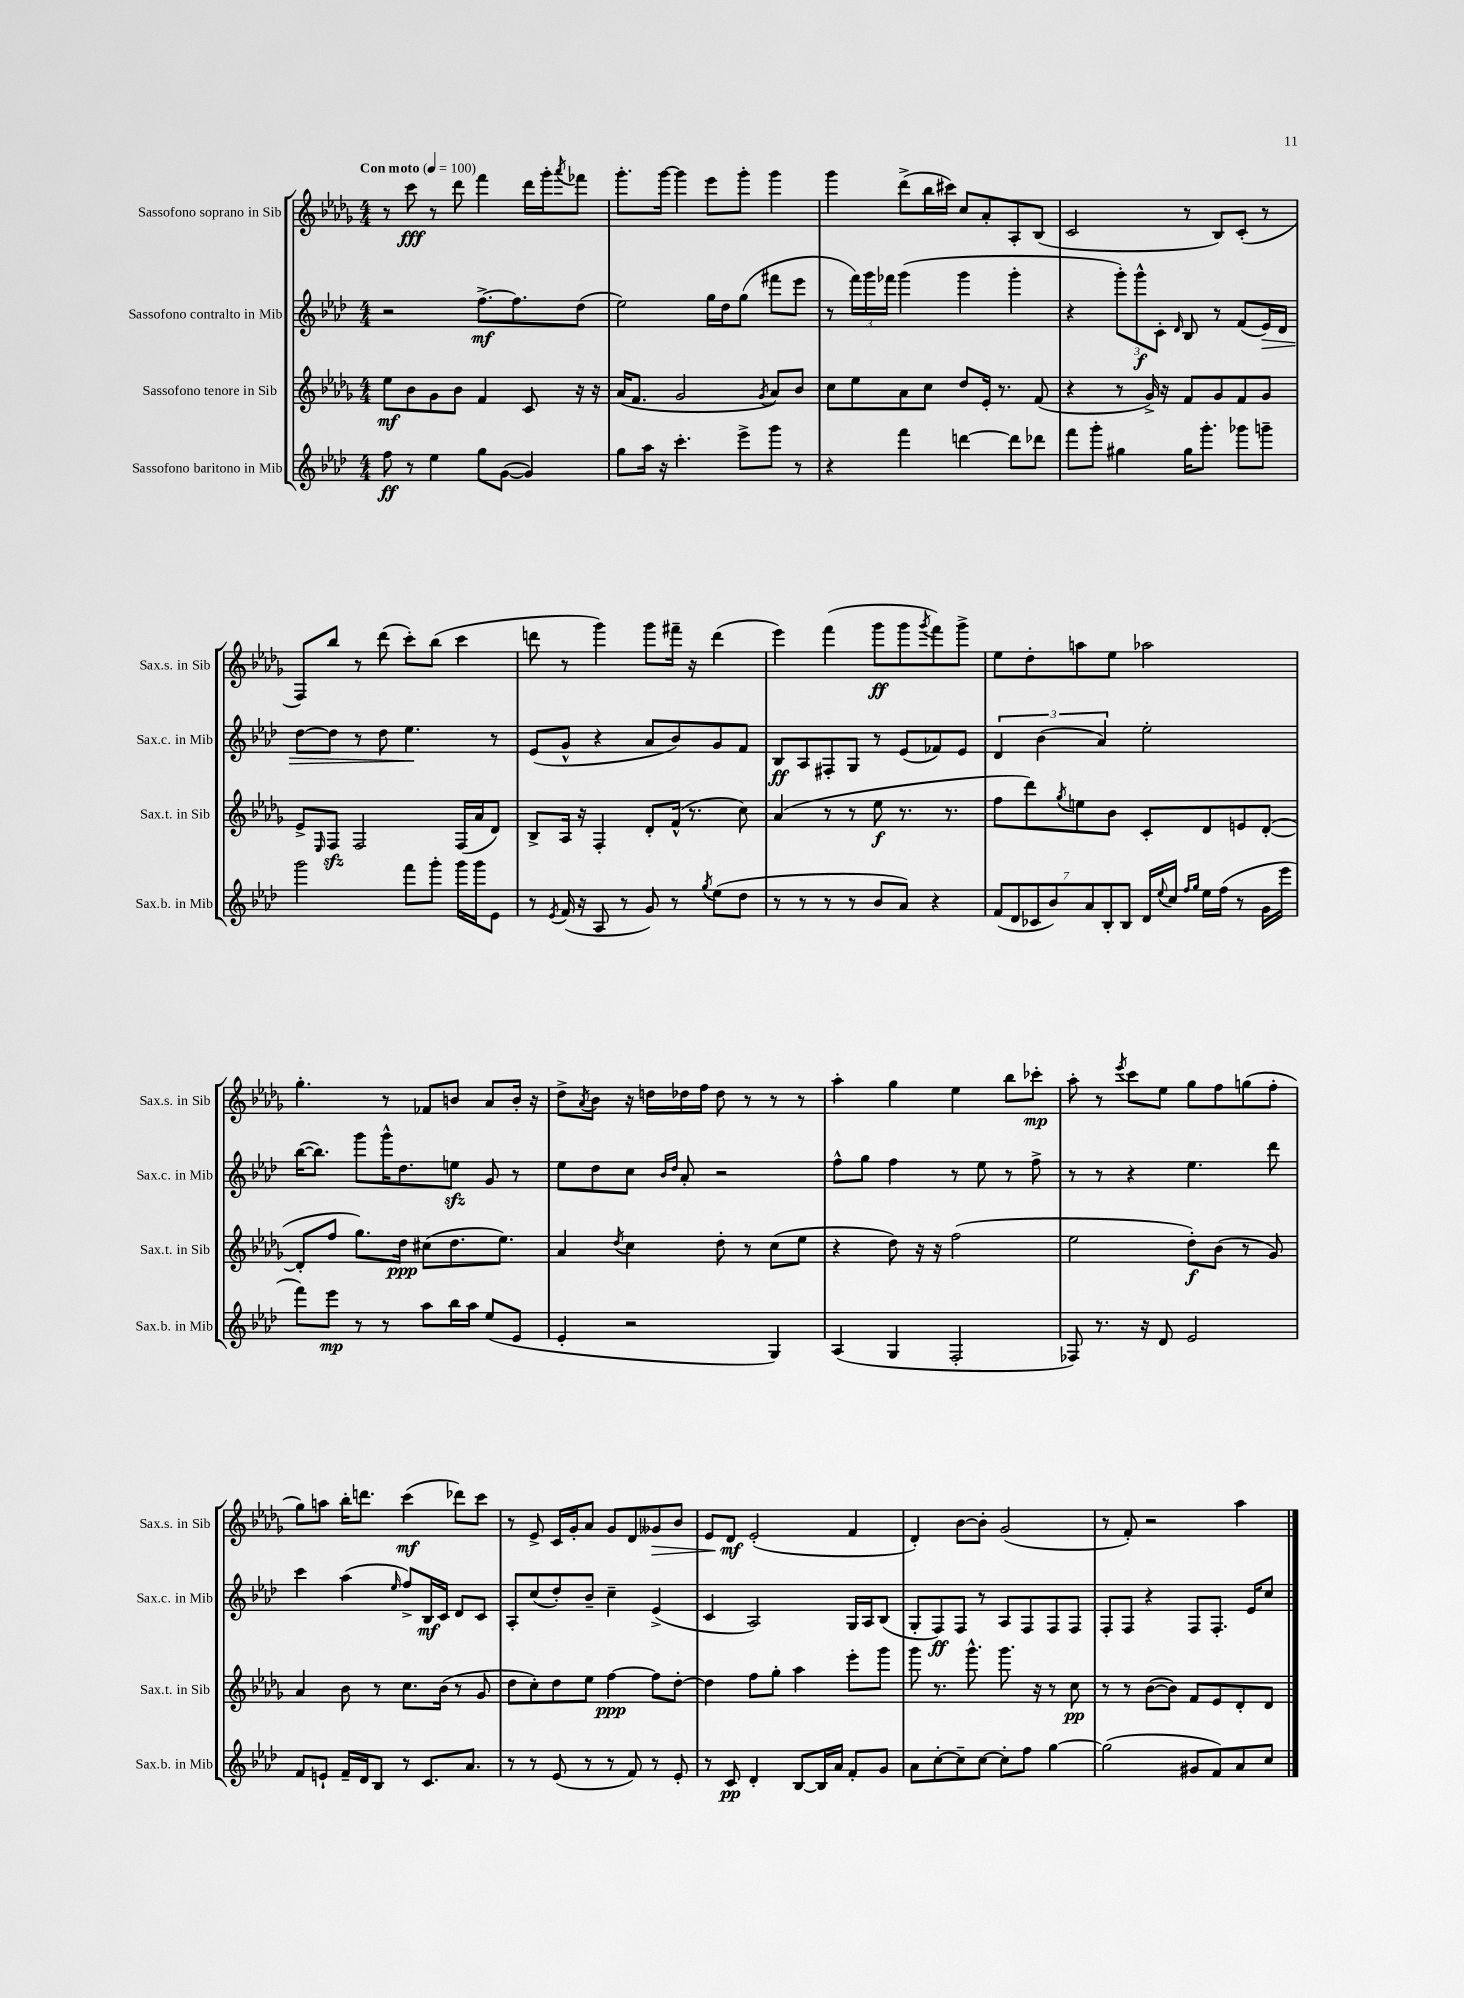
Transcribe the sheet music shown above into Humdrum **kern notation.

**kern	**kern	**kern	**kern
*staff4	*staff3	*staff2	*staff1
*clefG2	*clefG2	*clefG2	*clefG2
*k[b-e-a-d-]	*k[b-e-a-d-g-]	*k[b-e-a-d-]	*k[b-e-a-d-g-]
*M4/4	*M4/4	*M4/4	*M4/4
*MM100	*MM100	*MM100	*MM100
8ff	8ee-	2r	8r
8r	8b-	.	8ccc
4ee-	8g-	.	8r
.	8b-	.	8ddd-
8gg	4f	[8.ff^	4fff
([8g	.	.	.
.	.	8.ff]	.
4g])	8c	.	16ddd-
.	.	.	16ggg-'
.	.	.	8qaaa-
.	16r	(8dd-	8fff-
.	16r	.	.
=	=	=	=
8gg	(16a-	2ee-)	8.ggg-'
.	8.f	.	.
16aa-	.	.	.
16r	.	.	[16ggg-
4.ccc'	2g-	.	4ggg-]
.	.	16gg	8eee-
.	.	16dd-	.
8eee-^	.	(8gg	8ggg-'
.	8qg-	.	.
8ggg	8a-)	8fff#	4ggg-
8r	8b-	8eee-	.
=	=	=	=
4r	8cc	8r	4ggg-
.	8ee-	24fff)	.
.	.	24ggg	.
.	.	24fff-	.
4fff	8a-	(4ggg	(8ddd-^
.	8cc	.	16bb-
.	.	.	16ccc#)
[4ddd	8dd-	4ggg	8cc
.	16e-'	.	8a-'
.	8.r	.	.
8ddd]	.	4ggg'	8A-'
8ddd-	(8f	.	(8B-
=	=	=	=
8fff	4r	4r	2c
8ggg'	.	.	.
4gg#	8r	12ggg')	.
.	.	12ggg^^	.
.	16g-^)	.	.
.	.	12c'	.
.	16r	.	.
.	.	16qqd-	.
16gg#	8f	8B-	8r
8.ggg'	.	.	.
.	8g-	8r	8B-)
8ggg-	8f	(8f	(8c'
8ggg~	8g-	16e-)	8r
.	.	16d-	.
=	=	=	=
2ggg	8e-^	[8dd-	8F)
.	16qqE-	.	.
.	8F	8dd-]	8bb-
.	2F	8r	8r
.	.	8dd-	(8ddd-
8fff	.	4.ee-	8ccc')
8ggg'	.	.	(8bb-
16ggg	(16F	.	4ccc
16ggg	16a-	.	.
8e-	8d-)	8r	.
=	=	=	=
8r	8B-^	(8e-	8ddd
8qe-	.	.	.
(16f	16A-	8g^^	8r
16r	16r	.	.
8A-	4F'	4r	4ggg-)
8r	.	.	.
8g)	8d-'	8a-	8ggg-
8r	(16f^^	8b-)	16fff#~
.	8.r	.	16r
8qgg	.	.	.
(8ee-	.	8g	(4ddd
8dd-	8cc)	8f	.
=	=	=	=
8r	(4a-	8B-	4eee-)
8r	.	8A-	.
8r	8r	8F#'	(4fff
8r	8r	8G	.
8b-	8ee-	8r	8ggg-
8a-)	8.r	(8e-	8ggg-
.	.	.	8qggg-
4r	.	8f-)	8fff)
.	8.r	.	.
.	.	8e-	8ggg-^
=	=	=	=
(14f	8ff	6d-	8ee-
14d-	.	.	.
.	8ddd-)	.	8dd-'
14c-	.	.	.
.	.	(6b-	.
14b-)	.	.	.
.	8qgg-	.	.
.	8ee	.	8aa
14a-	.	.	.
.	.	6a-)	.
14B-'	.	.	.
.	8b-	.	8ee-
14B-	.	.	.
16d-	8c'	2ee-'	2aa-
8qqee-	.	.	.
16cc	.	.	.
16qqff	.	.	.
16qqgg	.	.	.
16ee-	8d-	.	.
(16ff	.	.	.
8r	8e	.	.
16g	([8d-'	.	.
16eee-	.	.	.
=	=	=	=
8fff)	8d-']	([16bb-	4.gg-'
.	.	8.bb-])	.
8eee-	8ff	.	.
8r	8.gg-)	8ggg	.
8r	.	16ggg^^	8r
.	16dd-	8.dd-	.
8aa-	(8cc#	.	8f-
16bb-	8.dd-	8ee	8b
16aa-	.	.	.
(8ee-	.	8g	8a-
.	8.ee-)	.	.
8e-	.	8r	16b'
.	.	.	16r
=	=	=	=
4e-'	4a-	8ee-	8dd-^
.	.	.	8qa-
.	.	8dd-	8b-
.	8qdd-	.	.
2r	4cc	8cc	16r
.	.	.	16dd
.	.	16qqb-	.
.	.	16qqdd-	.
.	.	8a-'	16dd-
.	.	.	16ff
.	8dd-'	2r	8dd-
.	8r	.	8r
4G)	(8cc	.	8r
.	8ee-	.	8r
=	=	=	=
(4A-	4r	8ff^^	4aa-'
.	.	8gg	.
4G	8dd-)	4ff	4gg-
.	16r	.	.
.	16r	.	.
2F'	(2ff	8r	4ee-
.	.	8ee-	.
.	.	8r	8bb-
.	.	8ff^	8ccc-'
=	=	=	=
8F-)	2ee-	8r	8aa-'
8.r	.	8r	8r
.	.	.	8qeee-
.	.	4r	8ccc
16r	.	.	.
8d-	.	.	8ee-
2e-	8dd-')	4.ee-	8gg-
.	(8b-	.	8ff
.	8r	.	(8gg
.	8g-)	8ddd-	8ff'
=	=	=	=
8f	4a-	4ccc	8gg-)
8e`	.	.	8aa
16f~	8b-	(4aa-	16bb-'
16d-	.	.	8.ddd
8B-	8r	.	.
.	.	16qqee-	.
8r	8.cc	8ff^)	(4ccc
8.c	.	16B-	.
.	(16b-	16c	.
.	8r	8d-	8ddd-)
8.a-	.	.	.
.	8g-	8c	8ccc
=	=	=	=
8r	8dd-	8A-'	8r
8r	8cc')	(8cc	8e-^
(8e-	8dd-	8dd-')	16c
.	.	.	16g-'
8r	8ee-	8b-~	8a-
8r	[4ff	4cc~	8g-
8f)	.	.	8d-
8r	8ff]	(4e-^	8g--
8e-'	[8dd-'	.	8b-
=	=	=	=
8r	4dd-]	4c	8e-
8c	.	.	8d-
4d-'	8ff	2A-)	(2e-'
.	8gg-'	.	.
[8B-	4aa-	.	.
16B-]	.	.	.
16a-	.	.	.
8f'	8eee-'	16G	4f
.	.	16A-	.
8g	8ggg-	(8B-	.
=	=	=	=
8a-	8ggg-	8G'	4d-')
[8cc'	8.r	8F)	.
8cc~]	.	8F	[8b-
.	8.ggg-^^	.	.
[8cc	.	8r	8b-']
8cc']	8.ggg-	8A-	(2g-
8ff	.	8F	.
.	16r	.	.
[4gg	8r	8F	.
.	8cc	8F	.
=	=	=	=
(2gg]	8r	8F'	8r
.	8r	8F	8f')
.	([8b-	4r	2r
.	8b-])	.	.
8g#	8f	8F	.
8f)	8e-	8.F'	.
8a-	8d-'	.	4aa-
.	.	16e-	.
8cc	8d-	8cc	.
==	==	==	==
*-	*-	*-	*-
